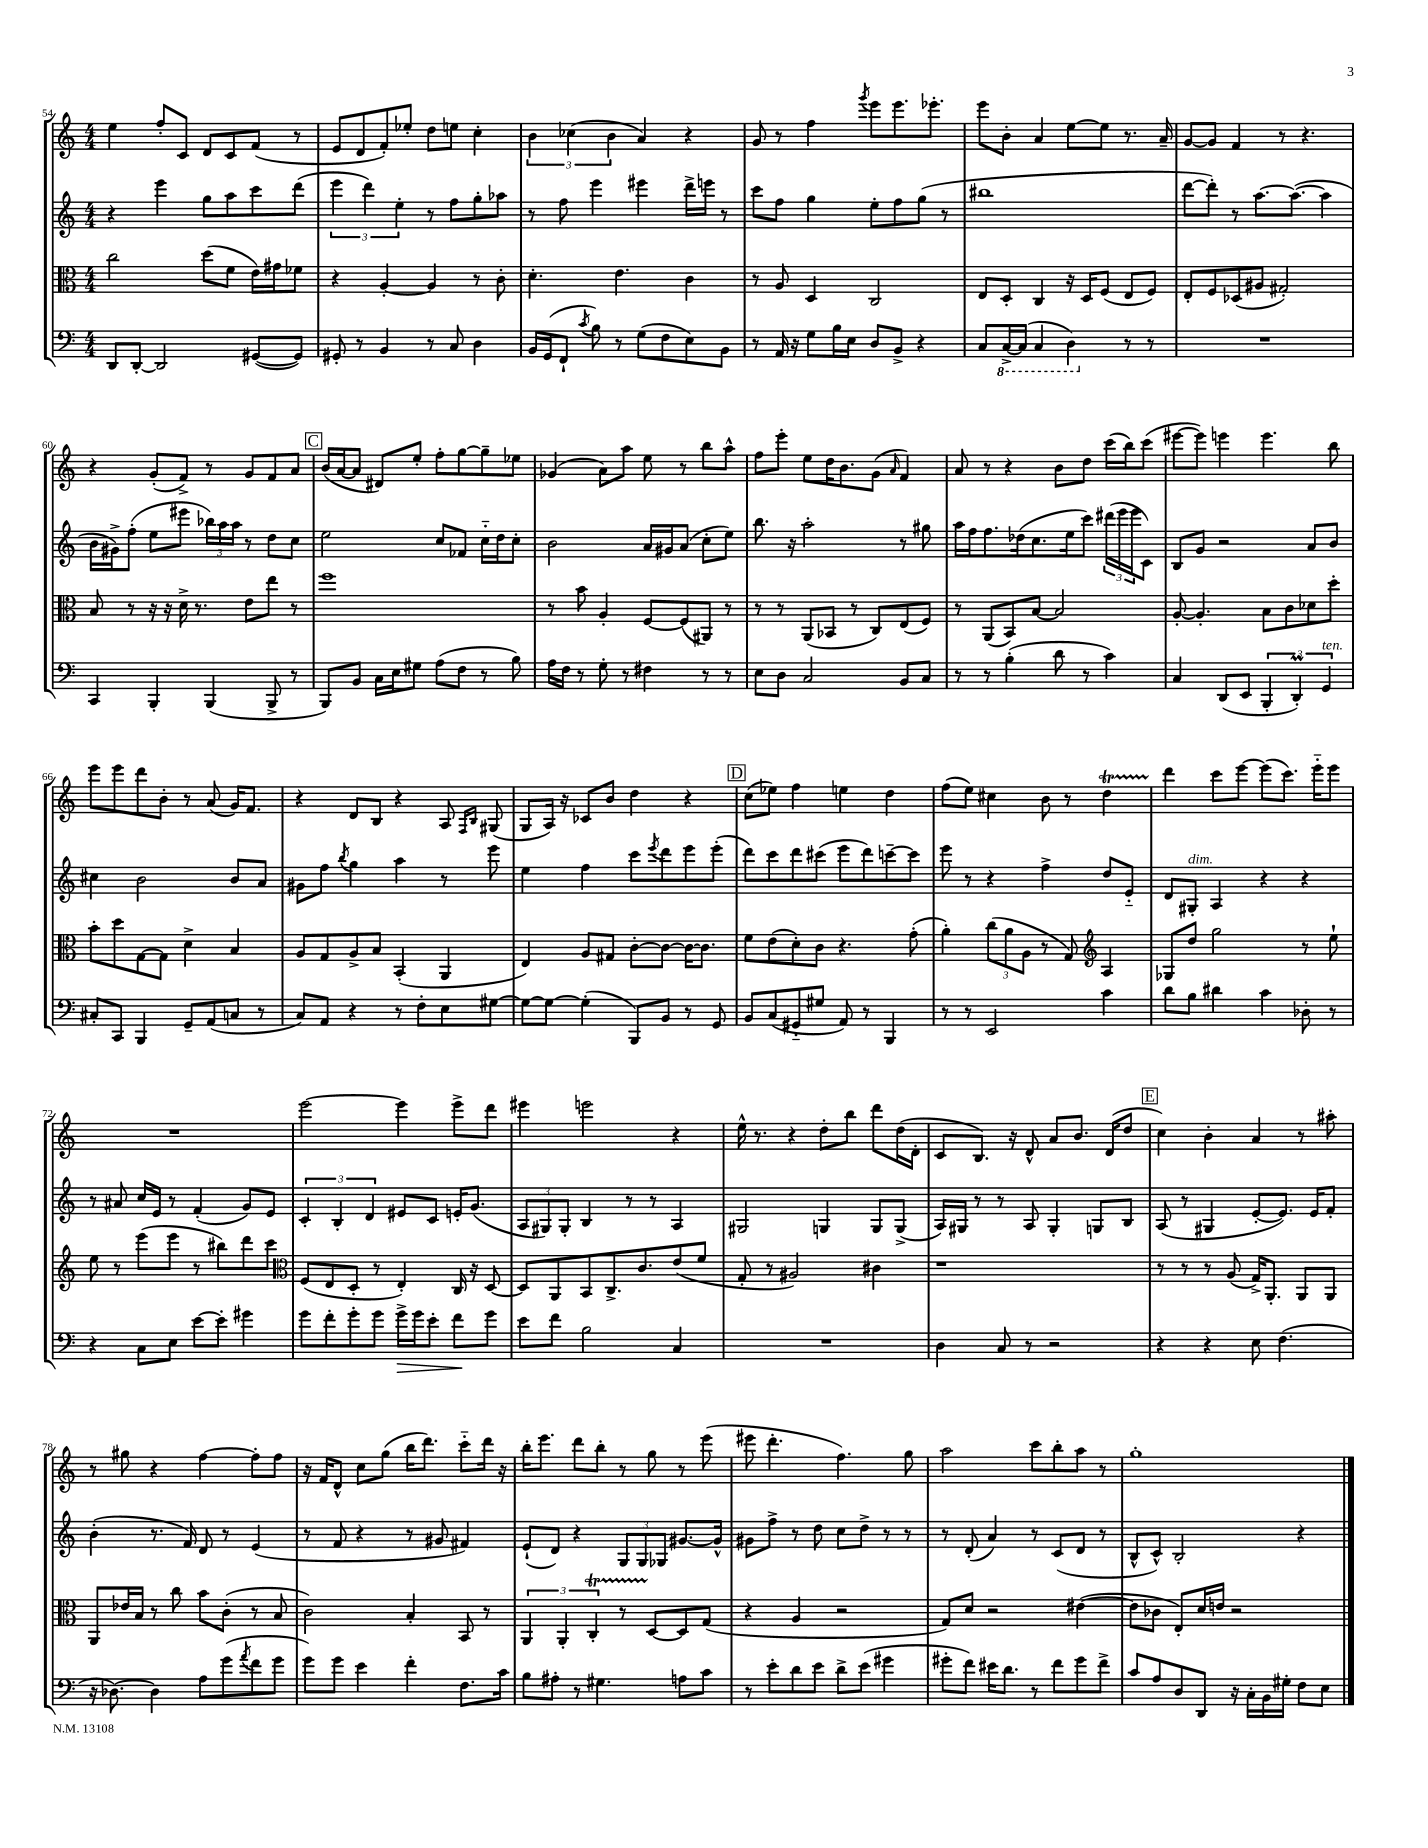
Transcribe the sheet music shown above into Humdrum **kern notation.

**kern	**kern	**kern	**kern
*staff4	*staff3	*staff2	*staff1
*clefF4	*clefC3	*clefG2	*clefG2
*k[]	*k[]	*k[]	*k[]
*M4/4	*M4/4	*M4/4	*M4/4
8DD/L	2cc\	4r	4ee\
[8DD'/J	.	.	.
2DD/]	.	4eee\	8ff'/L
.	.	.	8c/J
.	(8dd\L	8gg\L	8d/L
.	8f\J	8aa\	8c/
([8GG#/L	16e\LL)	8ccc\	(8f/J
.	16g#\J	.	.
8GG#/]J)	8f-\J	(8ddd\J	8r
=	=	=	=
8GG#'/	4r	6eee\	8e/L
8r	.	.	8d/
.	.	6ddd\)	.
4BB/	[4A'/	.	8f'/)
.	.	6ee'\	.
.	.	.	8ee-'/J
8r	4A/]	8r	8dd\L
8C/	.	8ff\L	8ee\J
4D\	8r	8gg'\	4cc'\
.	8c'\	8aa-\J	.
=	=	=	=
16BB/LL	4.d'\	8r	6b\
(16GG/J	.	.	.
8FF`/J	.	8ff\	.
.	.	.	(6cc-\
8qc/	.	.	.
8B\)	.	4eee\	.
.	.	.	6b\
8r	4.e\	.	.
(8G\L	.	4eee#\	4a/)
8F\	.	.	.
8E\)	4c\	16ddd^\LL	4r
.	.	16eee\JJ	.
8BB\J	.	8r	.
=	=	=	=
8r	8r	8ccc\L	8g/
16AA/	8A/	8ff\J	8r
16r	.	.	.
8G\L	4D/	4gg\	4ff\
16B\L	.	.	.
16E\JJ	.	.	.
.	.	.	8qggg/
8D/L	2C/	8ee'\L	8eee\L
8BB^/J	.	8ff\	8.eee\
4r	.	(8gg\J	.
.	.	.	8.eee-'\J
.	.	8r	.
=	=	=	=
8C/L	8E/L	1bb#	8eee\L
[16CC^/L	8D'/J	.	8b'\J
(16CC/]JJ	.	.	.
4CC/	4C/	.	4a/
4DD\)	16r	.	[8ee\L
.	16D/LK	.	.
.	(8F/J	.	8ee\]J
8r	8E/L	.	8.r
8r	8F/J)	.	.
.	.	.	16a~/
=	=	=	=
1r	8E'/L	[8ddd\L	[8g/L
.	8F/	8ddd'\]J)	8g/]J
.	(8D-/	8r	4f/
.	8A#/J	[8.aa\L	.
.	2G#'/)	.	8r
.	.	(8.aa\_J	.
.	.	.	4.r
.	.	4aa\]	.
=	=	=	=
4CC/	8B/	16b\LL	4r
.	.	16g#^\J)	.
.	8r	(8ff'\J	.
4BBB'/	16r	8ee\L	(8g'/L
.	16r	.	.
.	16d^\	8eee#\J	8f^/J)
.	8.r	.	.
(4BBB/	.	24bb-\LL)	8r
.	.	24aa\	.
.	.	24aa\JJ	.
.	8e\L	8r	8g/L
8BBB^/	8ee\J	8dd\L	8f/
8r	8r	8cc\J	8a/J
=	=	=	=
8BBB/L)	1ff	2ee\	(16b/LL
.	.	.	[16a/J
8BB/J	.	.	8a/]J
16C\LL	.	.	8d#/L)
16E\J	.	.	.
8G#\J	.	.	8ee'/J
(8A\L	.	8cc/L	8ff'\L
8F\J	.	8f-/J	[8gg\
8r	.	16cc'~\LL	8gg~\]
.	.	16dd\J	.
8B\)	.	8cc'\J	8ee-\J
=	=	=	=
16A\LL	8r	2b\	(4g-/
16F\JJ	.	.	.
8r	8b\	.	.
8G'\	4A'/	.	8a\L)
8r	.	.	8aa\J
4F#\	[8F/L	16a/LL	8ee\
.	.	16g#/J	.
.	(8F/]	(8a/J	8r
8r	8AA#/J)	8cc'\L	8bb\L
8r	8r	8ee\J)	8aa^^\J
=	=	=	=
8E\L	8r	8.bb\	8ff\L
8D\J	8r	.	8eee'\J
.	.	16r	.
2C/	(8AA/L	2aa'\	8ee\L
.	8BB-/J	.	16dd\K
.	.	.	8.b\
.	8r	.	.
.	8C/L)	.	(8g\J
.	.	.	16qqa/
8BB/L	(8E/	8r	4f/)
8C/J	8F/J)	8gg#\	.
=	=	=	=
8r	8r	16aa\LL	8a/
.	.	16ff\J	.
8r	(8AA/L	8.ff\	8r
(4B'\	8BB/)	.	4r
.	.	(16dd-\k	.
.	[8B/J	8.cc\	.
8d\	2B/]	.	8b\L
.	.	16ee\k	.
8r	.	8ccc\J)	8dd\J
4c\)	.	(24ddd#\LL	(16ccc\LL
.	.	24eee\	.
.	.	.	16bb\J)
.	.	24eee\J	.
.	.	8c\J)	(8ccc\J
=	=	=	=
4C/	[8A'/	8B/L	[8eee#\L
.	4.A'/]	8g/J	8eee#\]J)
(8DD/L	.	2r	4eee\
8EE/J	.	.	.
6BBB'/	8B\L	.	4.eee\
.	8c\	.	.
6DD'/)	.	.	.
.	8d-\	8a/L	.
6GG/	.	.	.
.	8dd'\J	8b/J	8bb\
=	=	=	=
8C#'/L	8b'\L	4cc#\	8eee\L
8CC/J	8dd\	.	8eee\
4BBB/	[8G\	2b\	8ddd\
.	8G\]J	.	8b'\J
8GG~/L	4d^\	.	8r
(8AA/	.	.	(8a/
8C/J	4B/	8b/L	16g/LK)
.	.	.	8.f/J
8r	.	8a/J	.
=	=	=	=
8C/L)	8A/L	8g#\L	4r
8AA/J	8G/	8ff\J	.
.	.	8qbb/	.
4r	8A^/	4gg\	8d/L
.	8B/J	.	8B/J
8r	(4BB'/	4aa\	4r
8F'\L	.	.	.
8E\	4AA/	8r	8A/
.	.	.	16qqF/LL
.	.	.	16qqB/JJ
[8G#\J	.	8eee\	(8G#/
=	=	=	=
8G#\_L	4E/)	4ee\	8G/L
8G#\_J	.	.	16A/Jk)
.	.	.	16r
(4G#'\]	8A/L	4ff\	8c-/L
.	8G#/J	.	8b/J
8BBB/L)	[8c'\L	8ccc\L	4dd\
.	.	8qeee/	.
8BB/J	8c\_J	8ddd\	.
8r	16c\_LK	8eee\	4r
.	8.c\]J	.	.
8GG/	.	(8eee'\J	.
=	=	=	=
8BB/L	8f\L	8ddd\L)	(8cc\L
(8C/	(8e\	8ccc\	8ee-\J)
8GG#'~/	8d'\)	8ddd\	4ff\
8G#/J	8c\J	(8ccc#\J	.
8AA/)	4.r	8eee\L	4ee\
8r	.	8ddd\)	.
4BBB/	.	[8ccc~\	4dd\
.	(8g'\	8ccc\]J	.
=	=	=	=
8r	4a'\)	8eee\	(8ff\L
8r	.	8r	8ee\J)
2EE/	(12cc\L	4r	4cc#\
.	12a\	.	.
.	12A\J	.	.
.	8r	4ff^\	8b\
.	8G/)	.	8r
*	*clefG2	*	*
4c\	4A/	8dd/L	4dd\
.	.	8e'~/J	.
=	=	=	=
8d\L	8G-/L	8d/L	4ddd\
8B\J	8dd/J	8G#'/J	.
4d#\	2gg\	4A/	8ccc\L
.	.	.	[8eee\J
4c\	.	4r	(8eee\]L
.	.	.	8.ccc\J)
8D-'\	8r	4r	.
.	.	.	16eee'~\LK
8r	8ee`\	.	8eee\J
=	=	=	=
4r	8ee\	8r	1r
.	8r	8a#/	.
8C\L	(8eee\L	16cc/LL	.
.	.	16e/JJ	.
8E\J	8eee\J	8r	.
[8e\L	8r	(4f'/	.
8e'\]J	8bb#\L)	.	.
4g#\	8ddd\	8g/L)	.
.	8ccc\J	8e/J	.
=	=	=	=
*	*clefC3	*	*
8g\L	(8F/L	6c'/	[2eee\
8f'\	8E/	.	.
.	.	6B'/	.
8g'\	8D'/J	.	.
.	.	6d/	.
8g\J	8r	.	.
16g^\LL	4E'/)	8e#/L	4eee\]
16g\J	.	.	.
8e'\J	.	8c/J	.
8f\L	16C/	16e'/LK	8eee^\L
.	16r	(8.g/J	.
8g\J	[8D/	.	8ddd\J
=	=	=	=
8e\L	8D/]L	12A/L	4eee#\
.	.	12G#/)	.
8f\J	8AA/	.	.
.	.	12G#'/J	.
2B\	8BB/	4B/	2eee\
.	8.C^/	.	.
.	.	8r	.
.	8.c/	.	.
.	.	8r	.
4C/	(8e/	4A/	4r
.	8f/J	.	.
=	=	=	=
1r	8G'/	2G#/	16ee^^\
.	.	.	8.r
.	8r	.	.
.	2A#/)	.	4r
.	.	4G/	8dd'\L
.	.	.	8bb\J
.	4c#\	8G/L	8ddd\L
.	.	(8G^/J	(16dd\L
.	.	.	16d'\JJ
=	=	=	=
4D\	1r	16A/LL)	8c/L
.	.	16G#/JJ	.
.	.	8r	8.B/J)
8C/	.	8r	.
.	.	.	16r
8r	.	8A/	8d^^/
2r	.	4G#'/	8a/L
.	.	.	8.b/J
.	.	8G/L	.
.	.	.	(16d/LK
.	.	8B/J	8dd/J
=	=	=	=
4r	8r	(8A/	4cc\)
.	8r	8r	.
4r	8r	4G#/	4b'\
.	(8A/	.	.
8E\	16G^/LK)	[8e'/L	4a/
.	8.AA'/J	.	.
(4.F\	.	8.e/]J)	.
.	8AA/L	.	8r
.	.	16e/LK	.
.	8AA/J	8f'/J	8aa#'\
=	=	=	=
16r	8AA/L	(4b'\	8r
[8.D-\)	.	.	.
.	16e-/L	.	8gg#\
.	16B/JJ	.	.
4D-\]	8r	8.r	4r
.	8cc\	.	.
.	.	16f/)	.
8A\L	8b\L	8d/	[4ff\
(8g\	(8c'\J	8r	.
8qa/	.	.	.
8f\	8r	(4e/	8ff'\]L
8g\J	8B/	.	8ff\J
=	=	=	=
8g\L)	2c\)	8r	16r
.	.	.	16f/LK
8g\J	.	8f/	8d^^/J
4e\	.	4r	8cc\L
.	.	.	(8gg\J
4f'\	4B'/	8r	16bb\LK
.	.	.	8.ddd\J)
.	.	8g#/	.
8.F\L	8BB/	4f#/)	8ccc'~\L
.	8r	.	16ddd\Jk
16c\Jk	.	.	16r
=	=	=	=
8B\L	6AA/	(8e`/L	16bb'\LK
.	.	.	8.eee\J
8A#'\J	.	8d/J)	.
.	6AA'/	.	.
8r	.	4r	8ddd\L
.	6C'/	.	.
4.G#\	.	.	8bb'\J
.	8r	12G/L	8r
.	.	12G/	.
.	[8D/L	.	8gg\
.	.	12G-/J	.
8A\L	8D/]	[8.g#/L	8r
8c\J	(8G/J	.	(8eee\
.	.	16g#^^/]Jk	.
=	=	=	=
8r	4r	8g#\L	8eee#\
8e'\L	.	8ff^\J	4.ddd'\
8d\	4A/	8r	.
8e\J	.	8dd\	.
8d^\L	2r	8cc\L	4.ff\)
(8e\J	.	8dd^\J	.
4g#\	.	8r	.
.	.	8r	8gg\
=	=	=	=
8g#'\L	8G/L)	8r	2aa\
8f\J)	8d/J	(8d'/	.
16e#\LK	2r	4a/)	.
8.d\J	.	.	.
8r	.	8r	8ccc\L
8f\L	.	(8c/L	8bb'\
8g#\	([4e#\	8d/J	8aa\J
8f^\J	.	8r	8r
=	=	=	=
8c/L	8e#\]L	8B^^/L	1gg'
8A/	8c-\J	8c^^/J)	.
8D/	8E'/L)	2B'/	.
8DD/J	16d/L	.	.
.	16e/JJ	.	.
16r	2r	.	.
16C'\LL	.	.	.
16BB\	.	.	.
16G#'\JJ	.	.	.
8F\L	.	4r	.
8E\J	.	.	.
==	==	==	==
*-	*-	*-	*-
